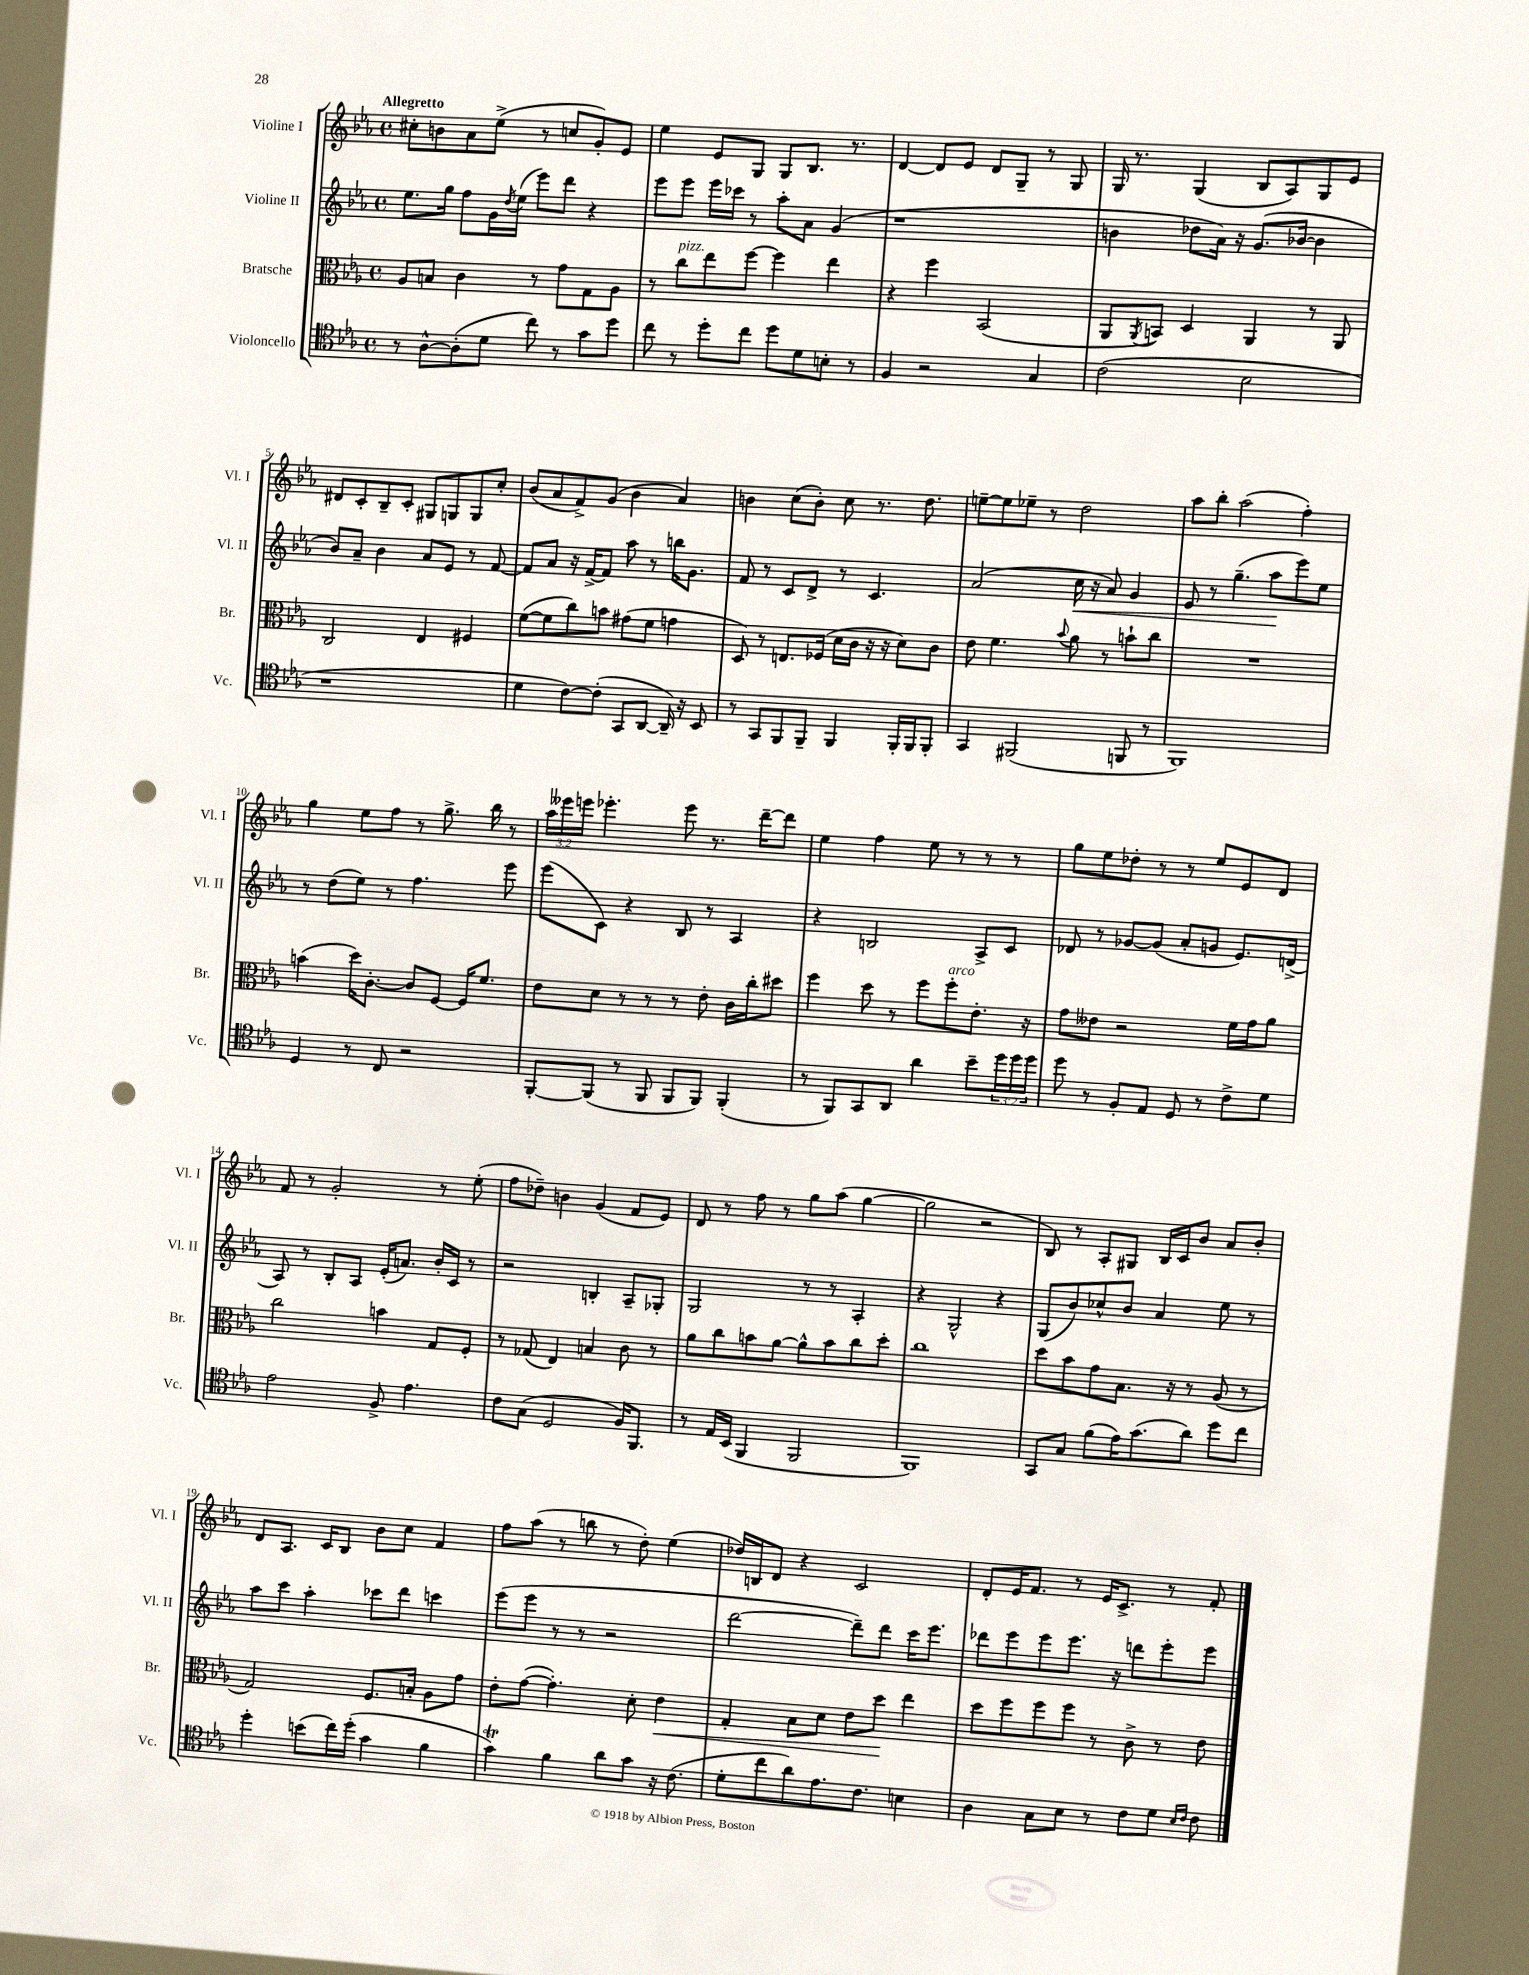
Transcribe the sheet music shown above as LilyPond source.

<<
\new StaffGroup <<
\new Staff = "s0" \with { instrumentName = "Violine I" shortInstrumentName = "Vl. I" } {
    \clef treble \key ees \major \defaultTimeSignature \time 4/4 \override Staff.TupletNumber.text = #tuplet-number::calc-fraction-text \tempo "Allegretto"
    cis''8-. b'8 aes'8 ees''8->( r8 c''8 g'8-.) ees'8 |
    ees''4 ees'8 g8 g8 bes8. r8. |
    d'4~ d'8 ees'8 d'8 g8-- r8 g8 |
    g16 r8. g4( bes8 aes8) g8 ees'8 |
    dis'8 c'8-. bes8-- c'8-. gis8 g8 g8 c''8-. |
    bes'8( aes'8 f'8->) g'8( bes'4 aes'4) |
    b'4 c''8( b'8-.) c''8 r8. d''8. |
    e''8~-- e''8 ees''8-- r8 d''2 |
    aes''8 bes''8-. aes''2( f''4-.) |
    g''4 ees''8 f''8 r8 g''8.-> bes''16 r8 |
    \tuplet 3/2 { aes''16 eeses'''16 e'''16 } ees'''4.-. ees'''8 r8. d'''16~-- d'''8 |
    ees''4 f''4 ees''8 r8 r8 r8 |
    g''8 ees''8 des''8-. r8 r8 ees''8 ees'8 d'8 |
    f'8 r8 g'2-. r8 ees''8-.( |
    f''8 des''8--) b'4 g'4( f'8 ees'8) |
    d'8 r8 f''8 r8 g''8 aes''8( g''4~ |
    g''2 r2 |
    bes8) r8 aes8-. gis8 bes16 c'16 bes'8 aes'8 bes'8-. |
    d'8 aes8. c'16 bes8 bes'8 c''8 f'4 |
    f''8 aes''8( r8 b''8 r8 d''8-.) ees''4( |
    des''16) b16 d'8 r4 c'2 |
    d'8-. ees'16 f'8. r8 ees'16 c'8.-> r8 f'8-. \bar "|." |
}
\new Staff = "s1" \with { instrumentName = "Violine II" shortInstrumentName = "Vl. II" } {
    \clef treble \key ees \major \defaultTimeSignature \time 4/4
    ees''8. g''16 f''8 g'16 \acciaccatura { d''8 } ees''16( ees'''8) d'''8 r4 |
    ees'''8 ees'''8 ees'''16 ces'''16 r8 aes''8-. aes'8 g'4( |
    r1 |
    b'4 des''8 aes'16) r16 g'8.( bes'16~ bes'4 |
    bes'8) aes'8-- bes'4 aes'8 ees'8 r8 f'8~ |
    f'8 aes'8 r16 f'16~-> f'8 aes''8 r8 b''16 g'8. |
    f'8 r8 c'8 d'8-> r8 c'4. |
    aes'2( c''16\< r16 aes'8) g'4 |
    ees'8 r8 g''4.--( aes''8\! ees'''8) ees''8 |
    r8 d''8( ees''8) r8 f''4. ees'''8 |
    ees'''8( c'8) r4 bes8 r8 aes4 |
    r4 b2 aes8-> c'8 |
    des'8 r8 ges'8~ ges'8( aes'8-. g'8 ees'8.) d'16->( |
    aes8) r8 bes8-. aes8 ees'16-.( a'8.) bes'16-. c'16 r8 |
    r2 b4-. aes8-- ges8-. |
    g2 r8 r8 aes4-. |
    r4 g2-^ r4 |
    g8( bes'8) ces''8-^ bes'8 aes'4 ees''8 r8 |
    aes''8 c'''8 aes''4-. ces'''8 d'''8 c'''4 |
    ees'''8( ees'''8 r8 r8 r2 |
    d'''2~ d'''8--) d'''8 c'''16 ees'''8. |
    des'''8 ees'''8 ees'''8 ees'''8. r16 d'''8 ees'''8-. ees'''8 \bar "|." |
}
\new Staff = "s2" \with { instrumentName = "Bratsche" shortInstrumentName = "Br." } {
    \clef alto \key ees \major \defaultTimeSignature \time 4/4
    aes8 b8 c'4 r8 g'8 g8 aes8 |
    r8 c''8^\markup { \italic "pizz." } ees''8 f''8~ f''4 ees''4 |
    r4 f''4 bes,2( |
    aes,8 \acciaccatura { aes,8 } b,8) d4 aes,4 r8 aes,8 |
    c2 ees4 fis4 |
    f'8~( f'8 c''8) b'8 gis'8( f'8 g'4 |
    d8) r8 e8. fes16( d'16 c'16 r16 r16 d'8) c'8 |
    ees'8 f'4. \appoggiatura { bes'8 } aes'8 r8 b'8-! c''8 |
    R1 |
    b'4( d''16) c'8.~-. c'8 f8~ f16 f'8. |
    ees'8 d'8 r8 r8 r8 ees'8-. c'16 c''16-. dis''8 |
    f''4 d''8 r8 f''8 f''8-.^\markup { \italic "arco" } ees'8.-. r16 |
    g'8 eeses'8 r2 f'16 g'16 aes'8 |
    c''2 b'4 g8 f8-. |
    r8 ges8( ees4) b4 c'8 r8 |
    aes'8 c''8 b'8 aes'8~ aes'8-^ b'8 c''8 d''8-. |
    c''1 |
    d''8 bes'8 g'8 bes8. r16 r8 aes8( r8 |
    g2) f8. b16-. aes8 g'8 |
    ees'8-. g'8~( g'4.-.) d'8-. ees'4\< |
    g4-. bes8 d'8 ees'8 d''8\! ees''4 |
    d''8 f''8 f''8 f''8 r8 c'8-> r8 ees'8 \bar "|." |
}
\new Staff = "s3" \with { instrumentName = "Violoncello" shortInstrumentName = "Vc." } {
    \clef tenor \key ees \major \defaultTimeSignature \time 4/4 \override Staff.TupletNumber.text = #tuplet-number::calc-fraction-text
    r8 aes8~-^ aes8-.( d'8 c''8) r8 g'8 d''8 |
    c''8 r8 d''8-. c''8 d''8 d'8 b8-. r8 |
    f4 r2 g4 |
    c'2( bes2 |
    r1 |
    d'4 c'8~) c'8-.( g,8 aes,8~ aes,16--) r16 bes,8 |
    r8 g,8 f,8 f,8-- f,4 f,16-. f,16 f,8-. |
    g,4 fis,2( f,8 r8 |
    f,1) |
    d4 r8 c8 r2 |
    f,8~-. f,8( r8 f,8 f,8 f,8) f,4-.( |
    r8 f,8) g,8 aes,8 aes'4 bes'8-- \tuplet 3/2 { d''16 d''16 d''16 } |
    d''8 r8 f8-. ees8 d8 r8 c'8-> d'8 |
    ees'2 f8-> ees'4. |
    c'8 g8( d2 f16) f,8. |
    r8 ees16 bes,16( f,4 f,2 |
    f,1) |
    g,8 g8 f'8( ees'16) g'8.( aes'8) d''8 c''8 |
    d''4-. b'8( c''16) d''16-.( g'4 f'4 |
    g'4\trill) f'4 aes'8 g'8 r16 c'8.( |
    d'8-. c''8 aes'8) ees'8. c'8. b4 |
    aes4 g8 bes8 r8 c'8 d'8 \grace { bes16 c'16 } c'8 \bar "|." |
}
>>
>>
